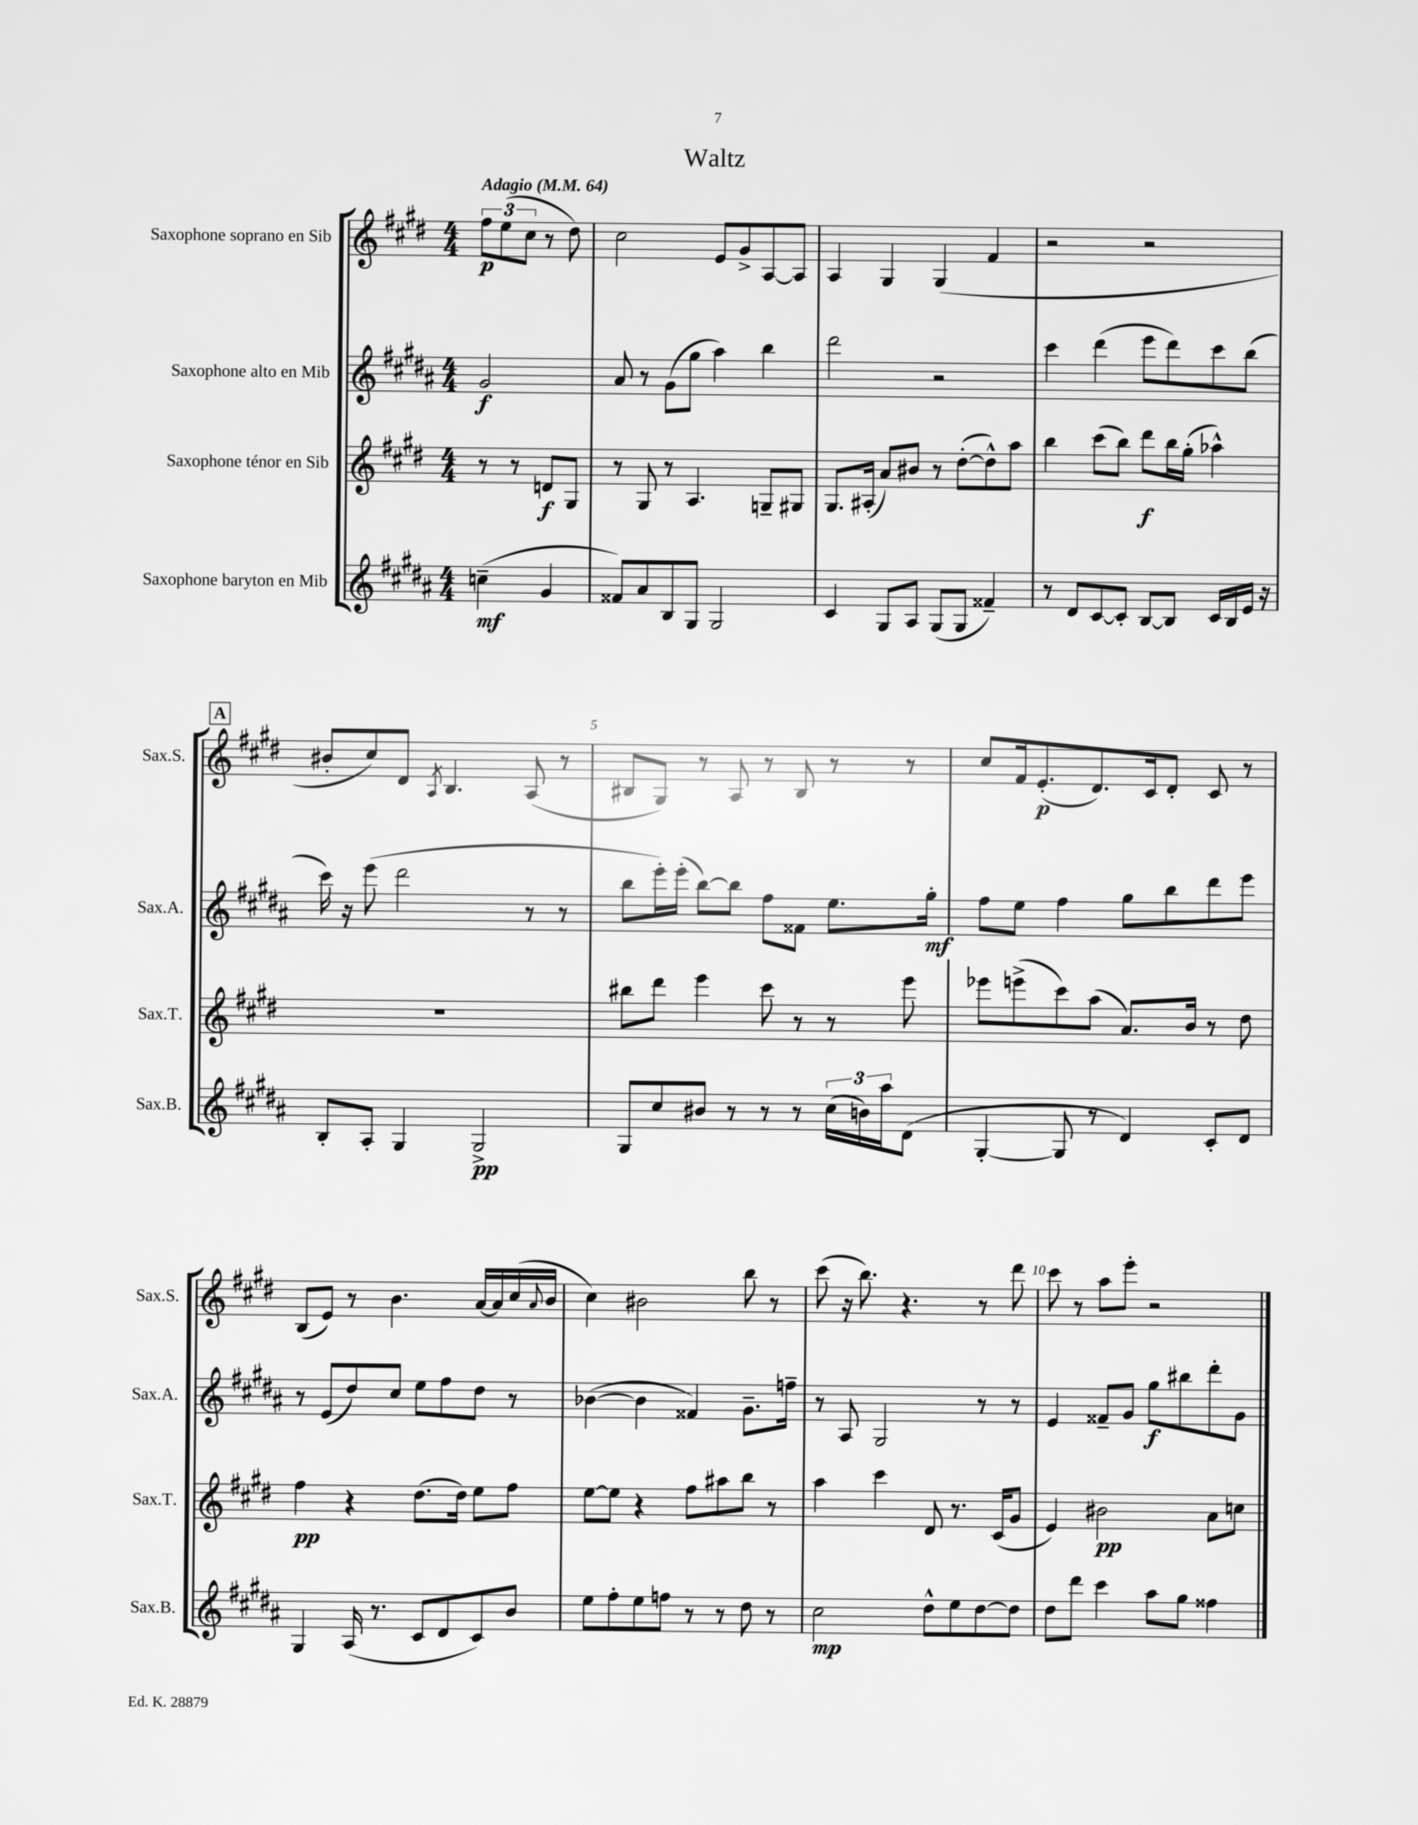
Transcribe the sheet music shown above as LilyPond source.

\header { title = "Waltz" }
<<
\new StaffGroup <<
\new Staff = "s0" \with { instrumentName = "Saxophone soprano en Sib" shortInstrumentName = "Sax.S." } {
    \clef treble \key e \major \numericTimeSignature \time 4/4 \partial 2 \tempo "Adagio" 4 = 64
    \tuplet 3/2 { fis''8\p e''8( cis''8 } r8 dis''8) |
    cis''2 e'8 gis'8-> a8~ a8 |
    a4 gis4 gis4( fis'4 |
    r2 r2 |
    \mark \markup { \box "A" } bis'8-. cis''8) dis'8 \acciaccatura { a8 } b4. a8( r8 |
    bis8 gis8) r8 a8 r8 bis8 r8 r8 |
    cis''8 fis'16 e'8.-.\p( dis'8.) cis'16 dis'8-. cis'8 r8 |
    b8( e'8) r8 b'4. a'16~ a'16 cis''16( \appoggiatura { a'8 } b'16 |
    cis''4) bis'2 b''8 r8 |
    cis'''8( r16 b''8.) r4. r8 dis'''8 |
    cis'''8 r8 a''8 e'''8-. r2 \bar "|." |
}
\new Staff = "s1" \with { instrumentName = "Saxophone alto en Mib" shortInstrumentName = "Sax.A." } {
    \clef treble \key b \major \numericTimeSignature \time 4/4 \partial 2
    gis'2\f |
    ais'8 r8 gis'8( gis''8 ais''4) b''4 |
    dis'''2 r2 |
    cis'''4 dis'''4( e'''8 dis'''8) cis'''8 b''8( |
    \mark \markup { \box "A" } cis'''16) r16 e'''8( dis'''2 r8 r8 |
    b''8 e'''16-.) e'''16-.( b''8~) b''8 fis''8 fisis'8 e''8. gis''16-.\mf |
    fis''8 e''8 fis''4 gis''8 b''8 dis'''8 e'''8 |
    r8 e'8( dis''8) cis''8 e''8 fis''8 dis''8 r8 |
    bes'4~( bes'4 fisis'4) gis'8.-- f''16-- |
    r8 ais8 gis2 r8 r8 |
    e'4 fisis'8-- gis'8 gis''8\f bis''8 dis'''8-. gis'8 \bar "|." |
}
\new Staff = "s2" \with { instrumentName = "Saxophone ténor en Sib" shortInstrumentName = "Sax.T." } {
    \clef treble \key e \major \numericTimeSignature \time 4/4 \partial 2
    r8 r8 d'8\f gis8 |
    r8 gis8 r8 a4. g8-- gis8 |
    gis8. ais16-.( a'8) bis'8 r8 dis''8~-.( dis''8-^) a''8 |
    b''4 cis'''8( b''8) dis'''8\f b''16 gis''16-.( aes''4-^) |
    \mark \markup { \box "A" } R1 |
    bis''8 dis'''8 e'''4 cis'''8 r8 r8 e'''8 |
    ees'''8 e'''8->( cis'''8) a''8( a'8.) b'16 r8 dis''8 |
    fis''4\pp r4 dis''8.( dis''16) e''8 fis''8 |
    e''8~ e''8 r4 fis''8 ais''8 b''8 r8 |
    a''4 cis'''4 dis'8 r8. cis'16( gis'8 |
    e'4) bis'2\pp a'8 c''8 \bar "|." |
}
\new Staff = "s3" \with { instrumentName = "Saxophone baryton en Mib" shortInstrumentName = "Sax.B." } {
    \clef treble \key b \major \numericTimeSignature \time 4/4 \partial 2
    c''4--\mf( gis'4 |
    fisis'8) ais'8 b8 gis8 gis2 |
    cis'4 gis8 ais8 gis8( gis8 fisis'4--) |
    r8 dis'8 cis'8~ cis'8-. b8~ b8 cis'16 b16 e'16 r16 |
    \mark \markup { \box "A" } b8-. ais8-. gis4 gis2->\pp |
    gis8 cis''8 bis'8 r8 r8 r8 \tuplet 3/2 { cis''16( b'16) ais''16 } dis'8( |
    gis4~-. gis8 r8 dis'4) cis'8-. dis'8 |
    gis4 ais16( r8. cis'8 dis'8 cis'8) b'8 |
    e''8 fis''8-. e''8 f''8 r8 r8 dis''8 r8 |
    cis''2\mp dis''8-^ e''8 dis''8~ dis''8 |
    dis''8 dis'''8 cis'''4 ais''8 gis''8 fisis''4 \bar "|." |
}
>>
>>
\layout { \context { \Score \override BarNumber.break-visibility = ##(#f #t #t) barNumberVisibility = #(every-nth-bar-number-visible 5) } }
